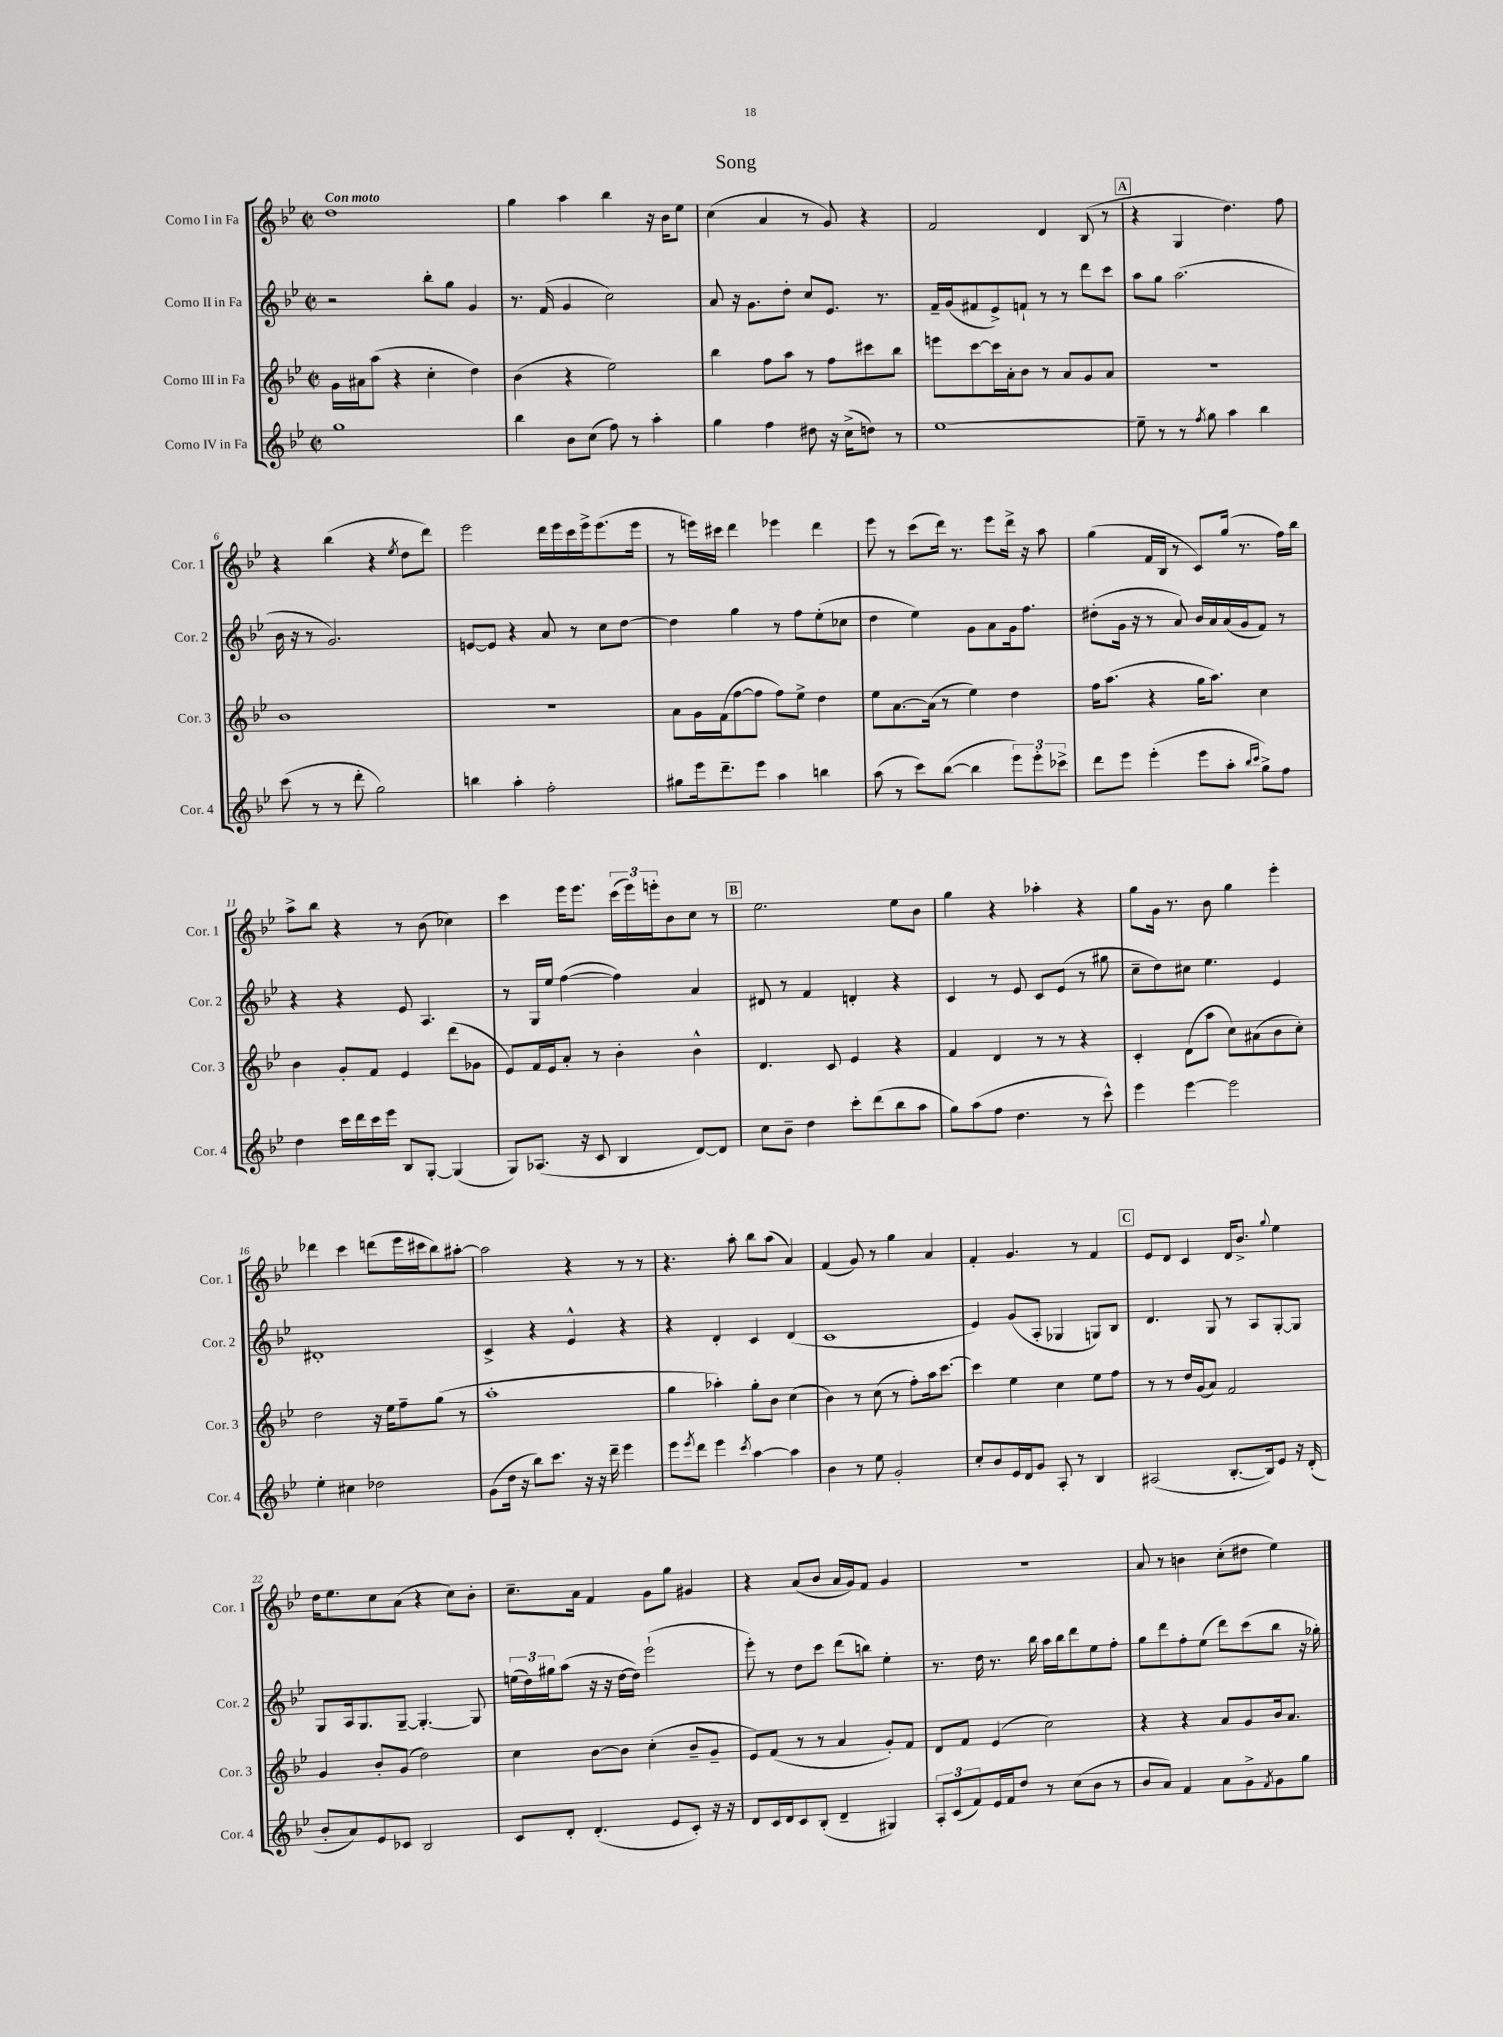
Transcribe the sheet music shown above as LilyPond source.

\header { title = "Song" }
<<
\new StaffGroup <<
\new Staff = "s0" \with { instrumentName = "Corno I in Fa" shortInstrumentName = "Cor. 1" } {
    \clef treble \key bes \major \defaultTimeSignature \time 2/2 \tempo "Con moto"
    d''1 |
    g''4 a''4 bes''4 r16 bes'16 ees''8 |
    c''4( a'4 r8 g'8) r4 |
    f'2 d'4 bes8( r8 |
    \mark \markup { \box "A" } r4 g4 d''4.) f''8 |
    r4 bes''4( r4 \acciaccatura { ees''8 } d''8 d'''8) |
    ees'''2 d'''16 ees'''16 c'''16 ees'''16-> ees'''8.( ees'''16 |
    r8 e'''16) cis'''16 d'''4 ees'''4 d'''4 |
    ees'''8 r8 c'''8( d'''16) r8. ees'''8 d'''16-> r16 a''8 |
    g''4( f'16 bes16 r8 c'8) g''16( r8. f''16) bes''16 |
    a''8-> bes''8 r4 r8 bes'8( ces''4) |
    c'''4 ees'''16 ees'''8. \tuplet 3/2 { c'''16( ees'''16) e'''16-. } bes'8 c''8 r8 |
    \mark \markup { \box "B" } ees''2. ees''8 bes'8 |
    g''4 r4 aes''4-. r4 |
    g''8 g'16 r8. bes'8 g''4 ees'''4-. |
    des'''4 c'''4 d'''8( ees'''16 cis'''16 bes''8) ais''8~-. |
    ais''2 r4 r8 r8 |
    r4. a''8-. bes''8 a''8( a'4) |
    f'4( g'8) r8 g''4 a'4 |
    f'4-. g'4. r8 f'4 |
    \mark \markup { \box "C" } ees'8 d'8 c'4 d'16 bes'8.-> \appoggiatura { g''8 } ees''4 |
    d''16 ees''8. c''8 a'8( r4 c''8) bes'8-. |
    c''8.-- a'16 f'4 g'8 g''8 gis'4 |
    r4 a'8( bes'8 a'16 g'16) f'8 g'4 |
    R1 |
    a'8 r8 b'4 c''8-.( dis''8 ees''4) \bar "|." |
}
\new Staff = "s1" \with { instrumentName = "Corno II in Fa" shortInstrumentName = "Cor. 2" } {
    \clef treble \key bes \major \defaultTimeSignature \time 2/2
    r2 bes''8-. g''8 g'4 |
    r8. f'16( g'4 c''2) |
    a'8 r16 g'8. d''8-. c''8 ees'8. r8. |
    f'16-- g'16( fis'8 ees'8->) f'8-! r8 r8 d'''8 c'''8 |
    \mark \markup { \box "A" } a''8 g''8 a''2.( |
    bes'16 r16 r8 g'2.) |
    e'8~ e'8 r4 a'8 r8 c''8 d''8~ |
    d''4 g''4 r8 f''8 ees''8-.( ces''8 |
    d''4 ees''4) g'8 a'8 g'16 f''8. |
    dis''8-.( g'16 r16 r8 a'8) bes'16 a'16 a'16( g'16 f'8) r8 |
    r4 r4 ees'8 a4. |
    r8 g16 ees''16 f''4~( f''4) a'4 |
    \mark \markup { \box "B" } dis'8 r8 f'4 d'4-. r4 |
    c'4 r8 ees'8 c'8 ees'8( r8 gis''8 |
    c''8-- d''8) cis''8 ees''4. ees'4 |
    dis'1-. |
    c'4-> r4 ees'4-^ r4 |
    r4 d'4-. c'4 d'4( |
    c'1 |
    ees'4) g'8( a8-. ges4 g8) bes8 |
    \mark \markup { \box "C" } d'4. g8 r8 a8 g8~-. g8 |
    g8 a16 g8. g8~-- g4.~-. g8 |
    \tuplet 3/2 { e''16( d''16) gis''16 } a''8( r16 r16 d''16~ d''16) ees'''2-!( |
    ees'''8-.) r8 d''8 c'''8 d'''8( b''8) ees''4-. |
    r8. d''16 r8. bes''16 a''16 bes''16 d'''8 ees''8 f''8-. |
    g''8 d'''8 f''8-. ees''8( d'''8) c'''8( bes''8 r16 ges''16-.) \bar "|." |
}
\new Staff = "s2" \with { instrumentName = "Corno III in Fa" shortInstrumentName = "Cor. 3" } {
    \clef treble \key bes \major \defaultTimeSignature \time 2/2
    g'16 ais'16 a''8( r4 c''4-. d''4) |
    bes'4( r4 ees''2) |
    bes''4 f''8 a''8 r8 f''8 cis'''8 bes''8 |
    e'''8 c'''8~ c'''16 a'16-. bes'8 r8 a'8 g'8 a'8 |
    \mark \markup { \box "A" } R1 |
    bes'1 |
    r1 |
    a'8 g'16 f'16( f''8~ f''8 f''8) ees''8-> d''4 |
    ees''8 a'8.~ a'16( r8 ees''4) d''4 |
    f''16 a''8.( r4 g''16 a''8.) c''4 |
    bes'4 g'8-. f'8 ees'4 d'''8( ges'8 |
    ees'8) f'16 ees'16 a'8-. r8 bes'4-. bes'4-^ |
    \mark \markup { \box "B" } d'4. c'8 ees'4 r4 |
    f'4 d'4 r8 r8 r4 |
    c'4-. d'8( a''8 c''8) ais'8( bes'8 c''8-.) |
    d''2 r16 ees''16 f''8-- g''8( r8 |
    a''1-. |
    g''4 aes''4-.) g''8-. bes'8 c''4( |
    bes'4) r8 c''8( r8 f''8-.) a''16 c'''8.~ |
    c'''4 ees''4 c''4 ees''8 f''8 |
    \mark \markup { \box "C" } r8 r8 d''16 g'16( a'8) f'2 |
    g'4 bes'8-. g'8( d''2) |
    c''4 bes'8~ bes'8 c''4-.( bes'8-- g'8-- |
    ees'8) f'8( r8 r8 a'4 g'8-.) f'8 |
    d'8 f'8 ees'4( c''2) |
    r4 r4 a'8 g'8 bes'16 a'8. \bar "|." |
}
\new Staff = "s3" \with { instrumentName = "Corno IV in Fa" shortInstrumentName = "Cor. 4" } {
    \clef treble \key bes \major \defaultTimeSignature \time 2/2
    g''1 |
    bes''4 bes'8 c''8( f''8) r8 a''4-. |
    g''4 f''4 dis''8 r16 c''16->( d''8) r8 |
    ees''1~ |
    \mark \markup { \box "A" } ees''8-- r8 r8 \acciaccatura { f''8 } g''8 a''4 bes''4 |
    c'''8( r8 r8 d'''8-. g''2) |
    b''4 a''4-. f''2-. |
    gis''8 ees'''16 d'''8.-- ees'''8 a''4 b''4 |
    a''8( r8 c'''8) bes''8~( bes''4 \tuplet 3/2 { ees'''8) ees'''8-. ces'''8-> } |
    d'''8 ees'''8 ees'''4-.( ees'''8 a''8-. \grace { bes''16 c'''16 } g''8->) f''8 |
    d''4 c'''16 d'''16 c'''16 ees'''16 bes8 g8~-. g4( |
    g8) aes8.( r16 c'8 bes4 d'8~) d'8 |
    \mark \markup { \box "B" } c''8 bes'8-- d''4 c'''8-. d'''8( bes''8 a''8 |
    g''8) a''8( f''8 d''4. r8 c'''8-^) |
    ees'''4 ees'''4~ ees'''2 |
    ees''4-. cis''4 des''2 |
    g'8( d''16 r16 bes''8) c'''8. r16 r16 d'''16-- ees'''4 |
    ees'''8 \acciaccatura { ees'''8 } d'''8 ees'''4 \acciaccatura { c'''8 } a''4~ a''4 |
    bes'4 r8 ees''8 g'2-. |
    c''8-. bes'8 ees'16 d'16 g'8 a8-. r8 bes4 |
    \mark \markup { \box "C" } ais2( bes8.~-. bes16) ees'8 r16 d'16-.( |
    bes'8-. a'8) ees'8 ces'8 bes2 |
    c'8 d'8-. d'4.-.( ees'8 c'8-.) r16 r16 |
    d'8 c'16 d'16 c'8 bes8-.( d'4-- gis4) |
    \tuplet 3/2 { a8-. c'8( f'8) } ees'16 f'16 d''8 r8 c''8( bes'8 r8 |
    bes'8 a'8) f'4 a'8 g'8-> \acciaccatura { f'8 } g'8 g''8 \bar "|." |
}
>>
>>
